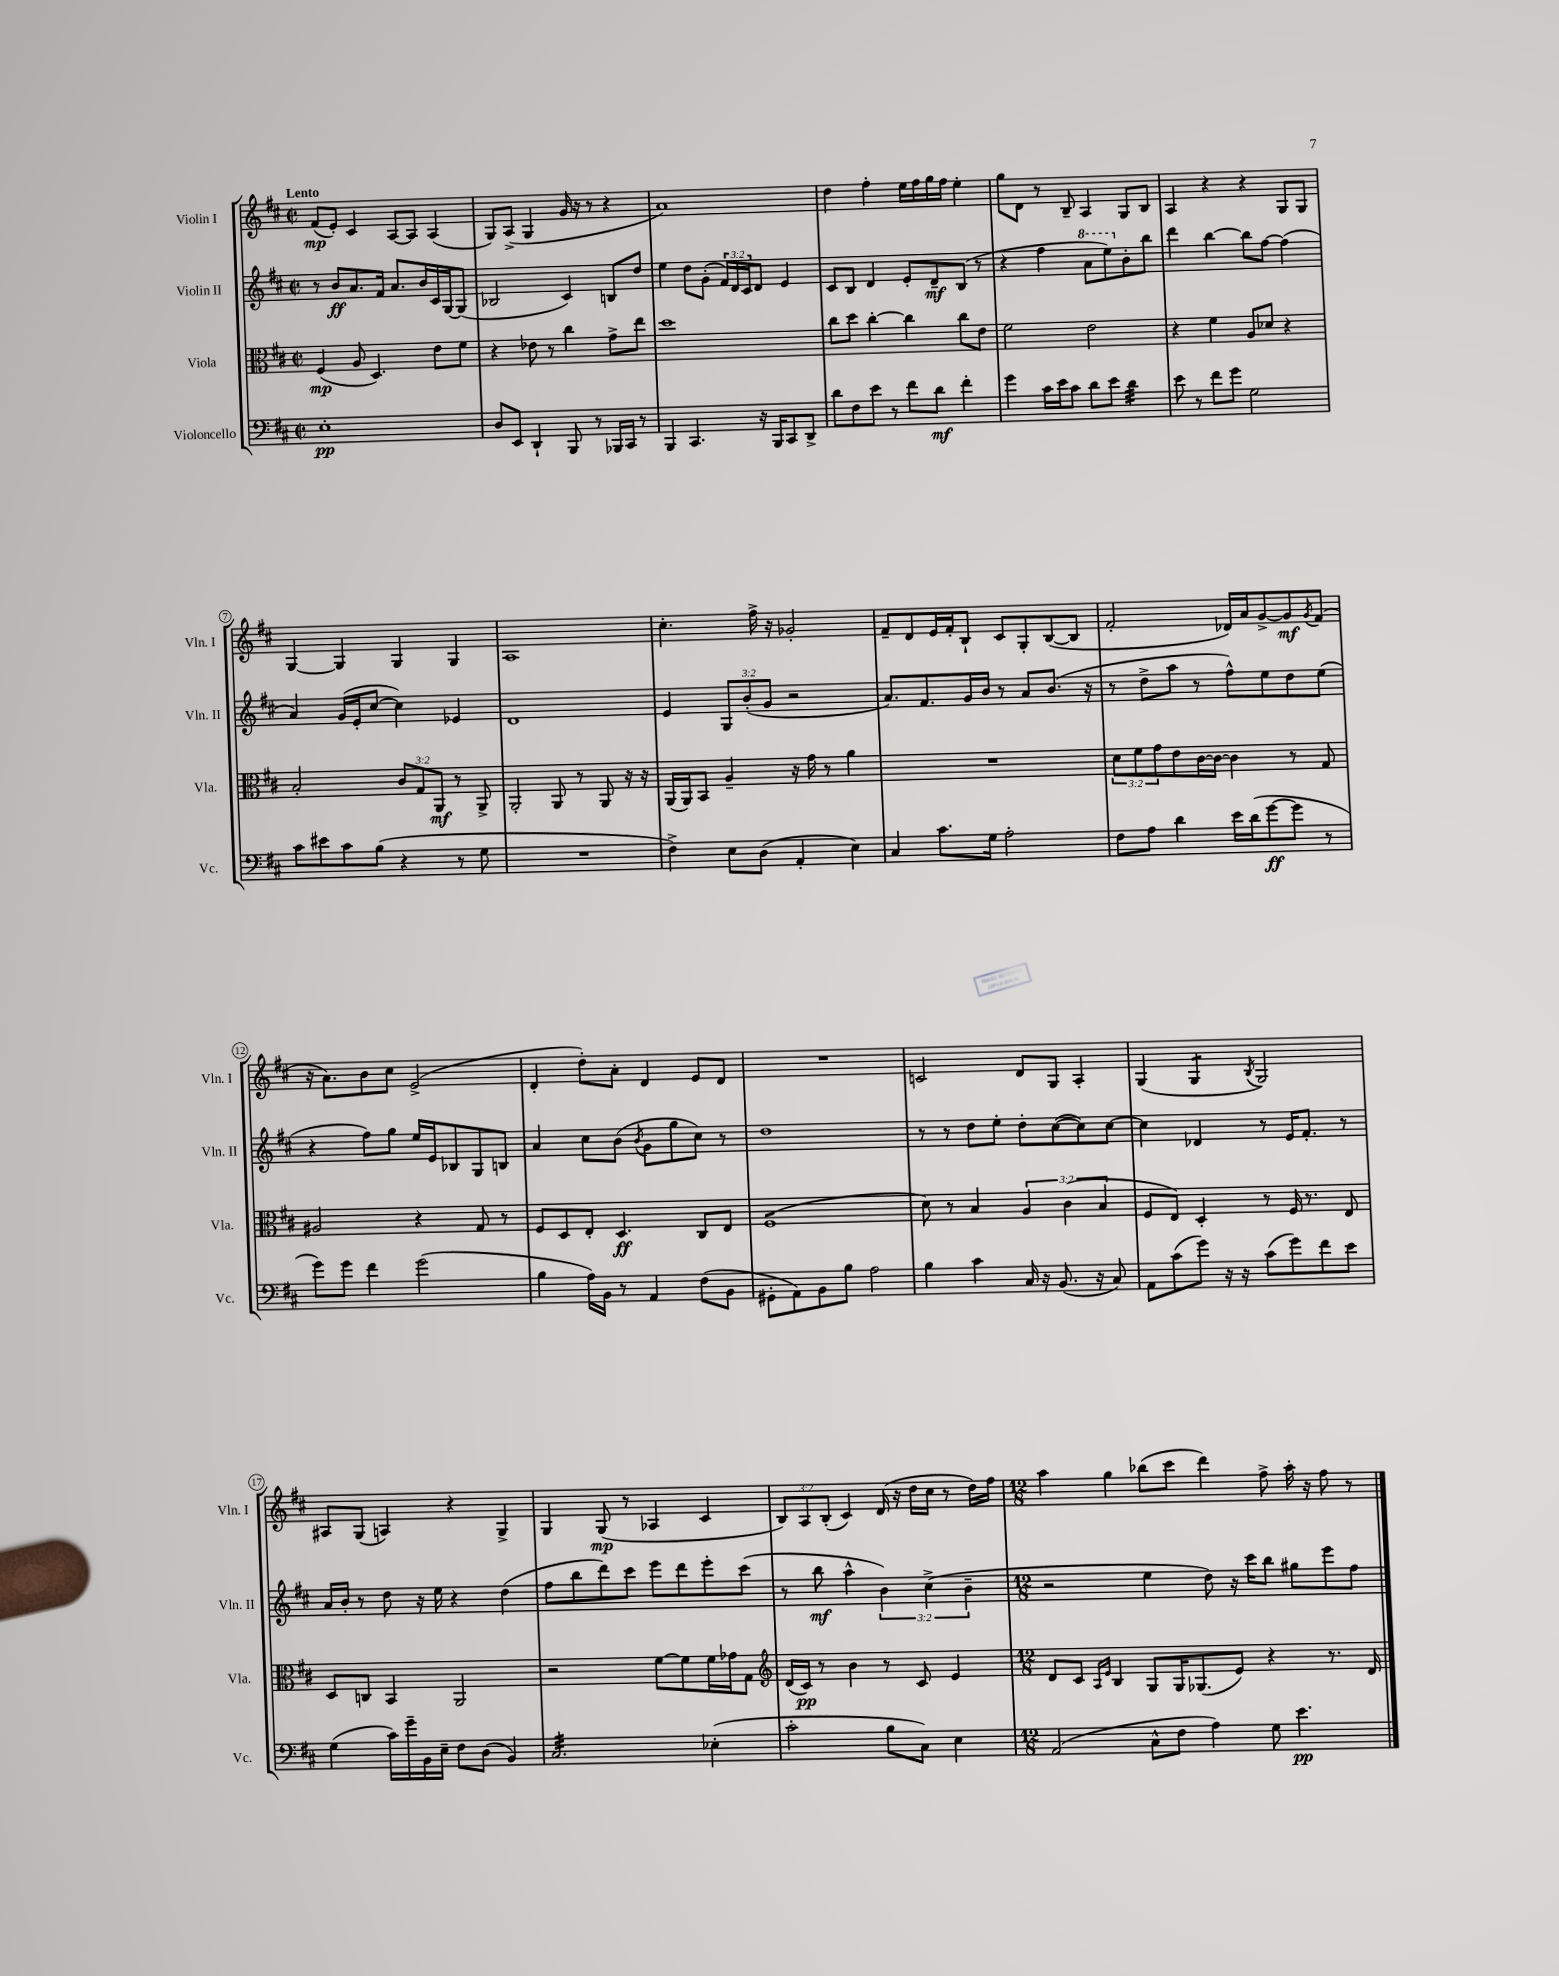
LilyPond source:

<<
\new StaffGroup <<
\new Staff = "s0" \with { instrumentName = "Violin I" shortInstrumentName = "Vln. I" } {
    \clef treble \key d \major \defaultTimeSignature \time 2/2 \override Staff.TupletNumber.text = #tuplet-number::calc-fraction-text \tempo "Lento"
    fis'8\mp( e'8-.) cis'4 a8~ a8 a4( |
    g8) a8->( g4 g'16 r16 r8 r4 |
    a'1) |
    d''4 fis''4-. e''16 fis''16 g''16 fis''16 e''4-. |
    g''8 d'8 r8 b8-- a4 g8 b8 |
    a4 r4 r4 g8 g8 |
    g4~ g4 g4 g4 |
    a1 |
    cis''4.-. fis''16-> r16 ges'2-. |
    fis'8-- d'8 e'16 fis'16-. b8-! cis'8 g8-. b8~( b8 |
    fis'2-. des'16) a'16 g'8~-> g'8\mf \acciaccatura { g'8 } fis'8( |
    r16 a'8.) b'8 cis''8 e'2->( |
    d'4-. d''8-.) a'8-. d'4 e'8 d'8 |
    R1 |
    c'2 d'8 g8 a4-. |
    g4( g4:8 \acciaccatura { b8 } g2) |
    ais8 g8( a4) r4 g4-> |
    g4 g8\mp( r8 aes4 cis'4 |
    \tuplet 3/2 { b8) a8 b8-.( } cis'4) d'16( r16 d''16 cis''16 r8 d''16) fis''16 |
    \numericTimeSignature \time 12/8 a''4 g''4 bes''8( cis'''8 d'''4) fis''8-> a''16-. r16 fis''8 r8 \bar "|." |
}
\new Staff = "s1" \with { instrumentName = "Violin II" shortInstrumentName = "Vln. II" } {
    \clef treble \key d \major \defaultTimeSignature \time 2/2 \override Staff.TupletNumber.text = #tuplet-number::calc-fraction-text
    r8 b'8\ff a'8. fis'16 a'8. b'16 cis'16 g16~ g8( |
    bes2 cis'4) b8 d''8 |
    e''4 d''8 g'8-.( \tuplet 3/2 { fis'16) d'16 cis'16 } d'8 e'4 |
    cis'8 b8 d'4 e'8-. d'8--\mf b8( r8 |
    r4 fis''4 \ottava #1 a''8 e'''8) \ottava #0 b'8-. b''8 |
    d'''4 b''4~ b''8 fis''8~ fis''4( |
    a'4) g'16( e'16-. cis''8~ cis''4) ees'4 |
    d'1 |
    e'4 \tuplet 3/2 { g8 b'8-.( g'8 } r2 |
    a'8.) fis'8. g'16 b'16 r8 a'8 b'8.( r16 |
    r8 d''8-> a''8 r8 fis''8-^) e''8 d''8 e''8( |
    r4 fis''8) g''8 e''16 e'16 bes8 g8 b8 |
    a'4 cis''8 b'8( \acciaccatura { b'8 } g'8 g''8 cis''8) r8 |
    d''1 |
    r8 r8 d''8 e''8-. d''8-. cis''8~( cis''8) cis''8~ |
    cis''4 des'4 r8 e'16 fis'8.-. r8 |
    a'16 b'16-. r8 d''8 r16 e''16 r4 d''4( |
    fis''8 b''8 d'''8) cis'''8 e'''8 d'''8 e'''8-. cis'''8( |
    r8 b''8\mf a''4-^ \tuplet 3/2 { b'4) cis''4->( b'4-- } |
    \numericTimeSignature \time 12/8 r2 e''4 d''8) r16 cis'''16 b''8 gis''8 e'''8 fis''8 \bar "|." |
}
\new Staff = "s2" \with { instrumentName = "Viola" shortInstrumentName = "Vla." } {
    \clef alto \key d \major \defaultTimeSignature \time 2/2 \override Staff.TupletNumber.text = #tuplet-number::calc-fraction-text
    fis4\mp( a8 d4.) e'8 fis'8 |
    r4 ees'8 r8 cis''4 g'8-> e''8 |
    d''1 |
    cis''8 d''8 cis''4~-. cis''4 cis''8 e'8 |
    fis'2 e'2 |
    r4 fis'4 a8 des'8 r4 |
    b2-. \tuplet 3/2 { cis'8 g8 a,8\mf } r8 a,8-> |
    a,2-. a,8 r8 a,8 r16 r16 |
    a,16( a,16) b,8 a4-- r16 g'16 r8 a'4 |
    R1 |
    \tuplet 3/2 { d'8 fis'8 g'8 } e'8 cis'16~ cis'16~ cis'4 r8 g8 |
    ais2 r4 g8 r8 |
    fis8 d8 e8-. d4.\ff cis8 e8 |
    fis1:8( |
    d'8) r8 b4 \tuplet 3/2 { a4 cis'4( b4 } |
    fis8 e8) d4-. r8 fis16 r8. e8 |
    d8 c8 b,4 a,2 |
    r2 fis'8~ fis'8 fis'16 ges'16 g8 |
    \clef treble d'16( cis'16\pp) r8 b'4 r8 cis'8 e'4 |
    \numericTimeSignature \time 12/8 d'8 cis'8 \grace { a16 e'16 } b4 g8 g16 ges8.( e'8) r4 r8. d'16 \bar "|." |
}
\new Staff = "s3" \with { instrumentName = "Violoncello" shortInstrumentName = "Vc." } {
    \clef bass \key d \major \defaultTimeSignature \time 2/2
    e1-.\pp |
    d8 e,8 d,4-! b,,8 r8 bes,,16 cis,16 r8 |
    b,,4 cis,4. r16 b,,16 cis,8 d,8-> |
    d'8 fis8 e'8 r8 fis'8 d'8\mf fis'4-. |
    g'4 cis'16 e'16 cis'8 d'8 e'8 d'4:32 |
    e'8 r8 fis'8 g'8 g2 |
    cis'8 eis'8 cis'8 b8( r4 r8 g8 |
    R1 |
    fis4->) e8 d8( a,4-. e4) |
    cis4 cis'8. g16 a2-. |
    fis8 a8 d'4 e'16 d'16( g'8~\ff g'8 r8 |
    g'8) g'8 fis'4 g'2( |
    b4 a16) b,16 r8 a,4 fis8( b,8 |
    gis,8-. a,8) b,8 b8 a2 |
    b4 cis'4 cis16 r16 b,8.( r16 cis8) |
    a,8 cis'8( g'8) r16 r16 cis'8( g'8) fis'8 e'8 |
    g4( cis'16) g'16-- b,16 e16-- fis8 d8( b,4) |
    cis2.:32 ees4-.( |
    cis'2-. b8 cis8) e4 |
    \numericTimeSignature \time 12/8 a,2( cis8-^ fis8 a4) g8 e'4.\pp \bar "|." |
}
>>
>>
\layout { \context { \Score \override BarNumber.stencil = #(make-stencil-circler 0.1 0.3 ly:text-interface::print) } }
